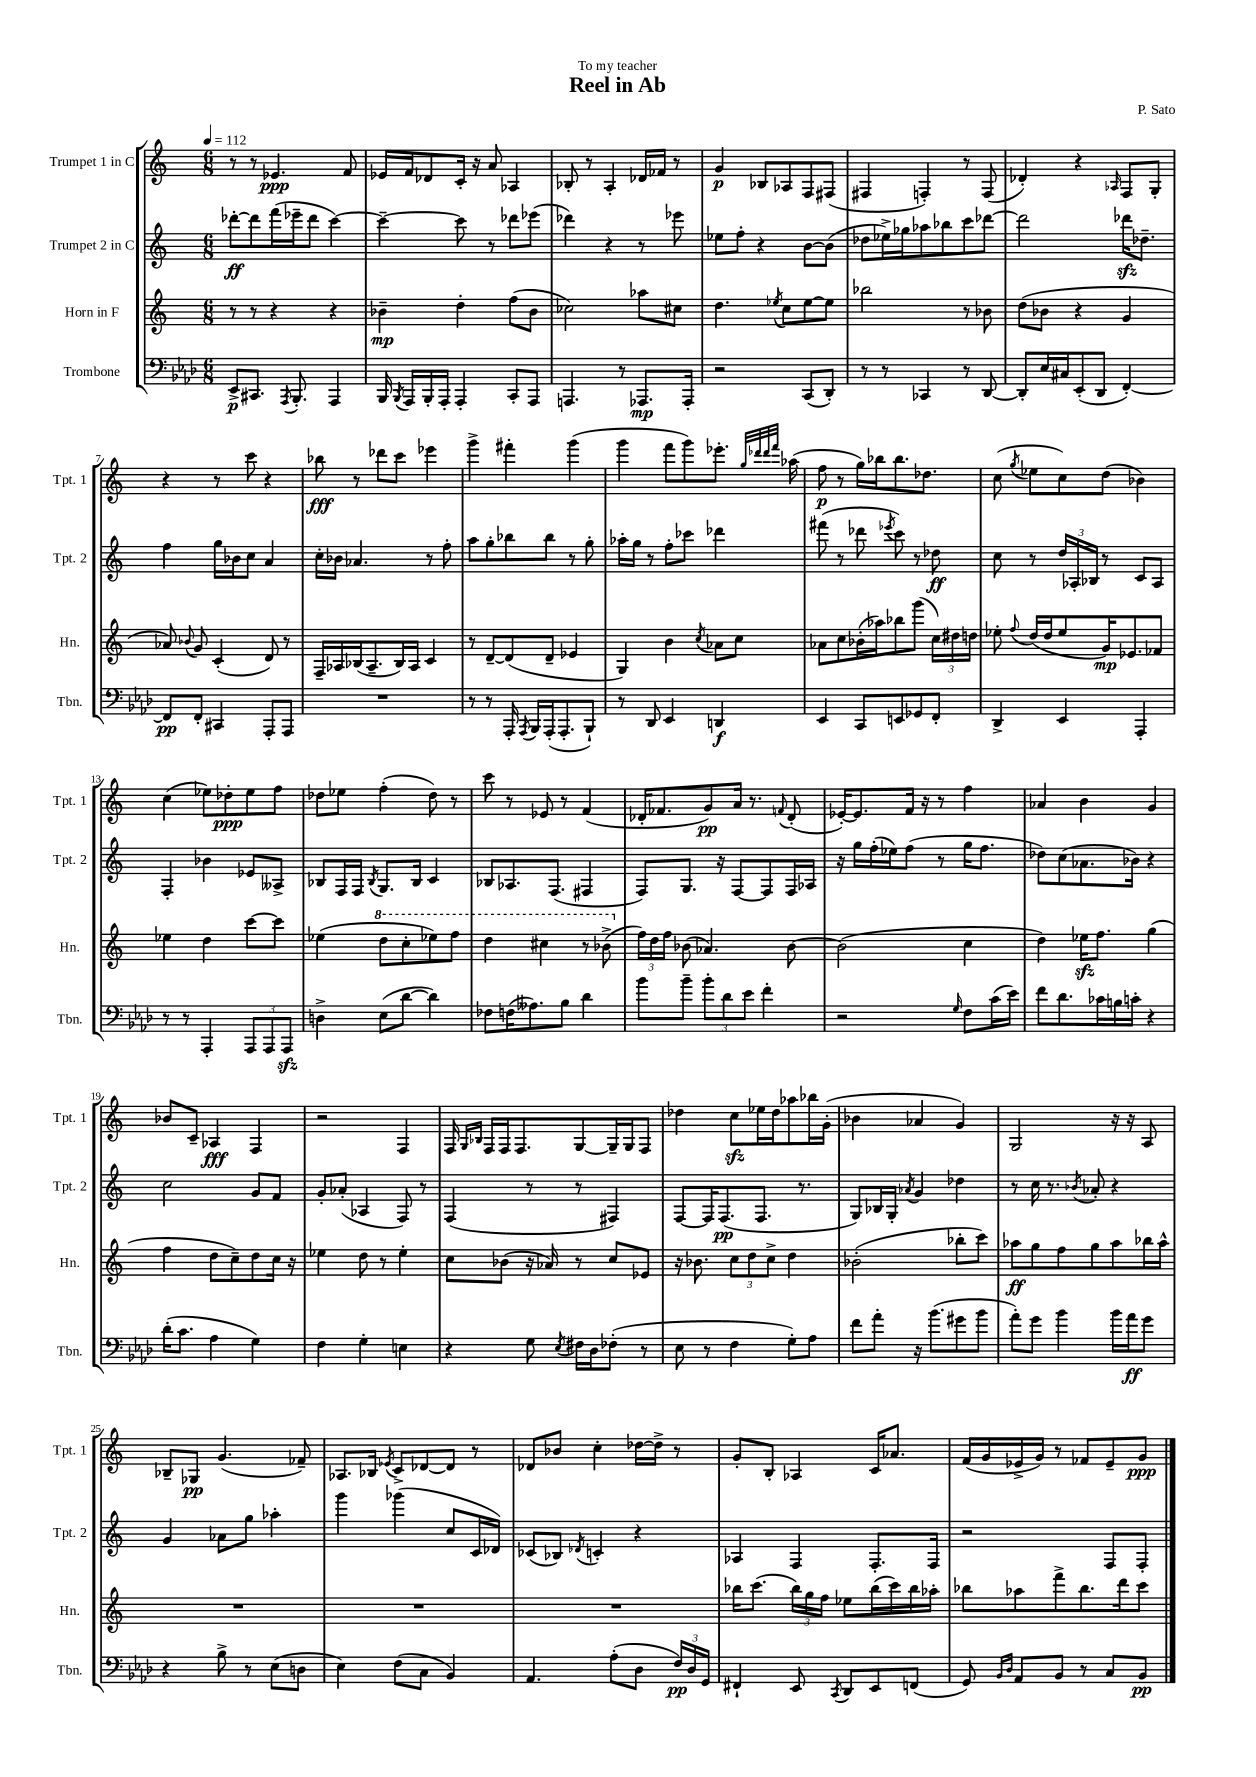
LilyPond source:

\header { title = "Reel in Ab" composer = "P. Sato" dedication = "To my teacher" }
<<
\new StaffGroup <<
\new Staff = "s0" \with { instrumentName = "Trumpet 1 in C" shortInstrumentName = "Tpt. 1" } {
    \clef treble \key c \major \numericTimeSignature \time 6/8 \tempo 4 = 112
    \autoBeamOff r8 r8 ees'4.\ppp f'8 |
    ees'16[ f'16 des'8 c'16]-. r16 a'8 aes4 |
    bes8-. r8 a4-. des'16[ fes'16] r8 |
    g'4\p bes8[ aes8 f8 fis8]( |
    fis4 f4-.) r8 f8( |
    des'4-.) r4 \grace { aes16 } f8[ g8]-. |
    r4 r8 c'''8 r4 |
    bes''8\fff r8 des'''8[ c'''8] ees'''4 |
    g'''4-> fis'''4-. g'''4( |
    g'''4 f'''8[ g'''8) ees'''8.]-. \grace { g''32[ des'''32 des'''32 f'''32] } aes''16( |
    f''8\p r8 g''16[) bes''16 bes''8. des''8.] |
    c''8( \acciaccatura { g''8 } ees''8[ c''8) d''8]( bes'4) |
    c''4( ees''8[) des''8-.\ppp ees''8 f''8] |
    des''8[ ees''8] f''4-.( des''8) r8 |
    c'''8 r8 ees'8 r8 f'4( |
    des'16[-. fes'8. g'8\pp) a'16] r8. \appoggiatura { f'8 } des'8-.( |
    ees'16[~-.) ees'8. f'16] r16 r8 f''4 |
    aes'4 b'4 g'4 |
    bes'8[ c'8]-- aes4\fff f4 |
    r2 f4 |
    f16 \grace { g16[ bes16] } f16[ f16 f8. g8~ g16-- g16 f8] |
    des''4 c''8[\sfz ees''16 des''16 aes''8 bes''16 g'16]-.( |
    bes'4 aes'4 g'4) |
    g2 r16 r16 a8 |
    bes8[-- ges8]\pp g'4.( fes'8--) |
    aes8.[ bes16] \acciaccatura { ees'8 } c'8[-> des'8~ des'8] r8 |
    des'8[ bes'8] c''4-. des''16[~ des''16]-> r8 |
    g'8[-. b8]-. aes4 c'16[ aes'8.] |
    f'16[( g'16 ees'16-> g'16]) r8 fes'8[ ees'8-- g'8]\ppp \bar "|." |
}
\new Staff = "s1" \with { instrumentName = "Trumpet 2 in C" shortInstrumentName = "Tpt. 2" } {
    \clef treble \key c \major \numericTimeSignature \time 6/8
    \autoBeamOff des'''8[~-.\ff des'''8 f'''16( ees'''16-- des'''8] c'''4~) |
    c'''4~-- c'''8 r8 des'''8[ ees'''8]( |
    des'''4) r4 r8 ees'''8 |
    ees''8[ f''8]-. r4 b'8[~ b'8]( |
    des''8[ ees''16->) ges''16 aes''8 bes''8 c'''8 des'''8]~ |
    des'''2 des'''16[\sfz des''8.]-- |
    f''4 g''16[ bes'16 c''8] a'4 |
    c''16[-. bes'16] aes'4. r8 f''8-. |
    a''8[ g''8-. bes''8 bes''8] r8 g''8-. |
    aes''16[-. g''16] r8 f''8[-. ces'''8] des'''4 |
    fis'''8( r8 des'''8 \acciaccatura { ees'''8 } c'''8) r8 des''8\ff |
    c''8 r8 \tuplet 3/2 { d''16[ aes16-. bes16] } r8 c'8[ aes8] |
    f4-. bes'4 ees'8[ aeses8]-> |
    bes8[ f16 f16] \acciaccatura { bes8 } g8.[ bes16] c'4 |
    bes8[ aes8. f8.]( fis4 |
    f8[) g8.] r16 f8[~ f8 f16 aes16] |
    r16 g''16[ f''16-.( ees''16) f''8]( r8 g''16[ f''8.] |
    des''8[) c''8( aes'8. bes'16]) r4 |
    c''2 g'8[ f'8] |
    g'8[-. aes'8]-.( aes4 f8) r8 |
    f4( r8 r8 fis4) |
    f8[~ f16 f8.\pp( f8.] r8. |
    g8[) bes16 g16]-. \acciaccatura { aes'8 } g'4 des''4 |
    r8 c''16 r8. \acciaccatura { bes'8 } aes'8-. r4 |
    g'4 aes'8[ g''8] aes''4-. |
    g'''4 ges'''4( c''8[ c'16 des'16]) |
    ces'8[( bes8]) \acciaccatura { des'8 } c'4-. r4 |
    aes4 f4 f8.[-. f16] |
    r2 f8[ f8]-. \bar "|." |
}
\new Staff = "s2" \with { instrumentName = "Horn in F" shortInstrumentName = "Hn." } {
    \clef treble \key c \major \numericTimeSignature \time 6/8
    \autoBeamOff r8 r8 r4 r4 |
    bes'4--\mp d''4-. f''8[( bes'8] |
    ces''2) aes''8[ cis''8] |
    d''4. \acciaccatura { ees''8 } c''8[ ees''8~ ees''8] |
    bes''2 r8 bes'8 |
    d''8[( bes'8] r4 g'4 |
    aes'8) \appoggiatura { bes'8 } g'8 c'4-.( d'8) r8 |
    f16[-- aes16 bes16( aes8.-- bes16) aes16] c'4 |
    r8 d'8[~-- d'8( d'8]-- ees'4 |
    g4) b'4 \acciaccatura { c''8 } aes'8[ c''8] |
    aes'8[ c''8 bes'16-.( aes''16) bes''8 g'''8]( \tuplet 3/2 { c''16[) dis''16 d''16] } |
    ees''8-. \appoggiatura { f''8 } d''16[( d''16 ees''8 g'16\mp) ees'8. fes'8] |
    ees''4 d''4 c'''8[~ c'''8] |
    ees''4( \ottava #1 d'''8[ c'''8-. ees'''8) f'''8] |
    d'''4 cis'''4 r8 bes''8->( \ottava #0 |
    \tuplet 3/2 { f''16[) d''16 f''16] } bes'8( aes'4.) bes'8~ |
    bes'2( c''4 |
    d''4) ees''16[\sfz f''8.] g''4( |
    f''4 d''8[ c''8--) d''8 c''16] r16 |
    ees''4 d''8 r8 ees''4-. |
    c''8[ bes'8]( r16 aes'16) r8 c''8[ ees'8] |
    r16 bes'8. \tuplet 3/2 { c''8[ d''8 c''8]-> } d''4 |
    bes'2-.( bes''8[-. c'''8]) |
    aes''8[\ff g''8 f''8 g''8 aes''8 bes''16 aes''16]-^ |
    R2. |
    R2. |
    R2. |
    bes''16[ c'''8.]( \tuplet 3/2 { bes''16[) g''16 f''16] } ees''8[ bes''16( c'''16) bes''16 aes''16]-. |
    bes''8[ aes''8 f'''8-> bes''8. d'''16 c'''8] \bar "|." |
}
\new Staff = "s3" \with { instrumentName = "Trombone" shortInstrumentName = "Tbn." } {
    \clef bass \key aes \major \numericTimeSignature \time 6/8
    \autoBeamOff ees,8[->\p cis,8.] \acciaccatura { aes,,8 } bes,,8.-. aes,,4 |
    bes,,16 \acciaccatura { bes,,8 } aes,,16[ bes,,16-. aes,,16]-. aes,,4-. c,8[-. aes,,8] |
    a,,4. r8 aes,,8.[\mp aes,,16]-. |
    r2 c,8[( des,8]-.) |
    r8 r8 ces,4 r8 des,8~ |
    des,8[-. ees16 cis16 ees,8-.( des,8] f,4~-.) |
    f,8[\pp f,8]-. cis,4 aes,,8[-. aes,,8] |
    R2. |
    r8 r8 aes,,16-. \acciaccatura { aes,,8 } bes,,16[ aes,,16-.( aes,,8.-. bes,,8]-!) |
    r8 des,8 ees,4 d,4\f |
    ees,4 c,8[ e,8 ges,8 f,8]-. |
    des,4-> ees,4 aes,,4-. |
    r8 r8 aes,,4-. \tuplet 3/2 { aes,,8[ aes,,8 aes,,8]\sfz } |
    d4-> ees8[( des'8]~ des'4) |
    fes8[ f16( aeses8.) bes8] des'4 |
    bes'8[ bes'8]-- \tuplet 3/2 { bes'8[-. des'8 ees'8] } f'4-. |
    r2 \grace { g16 } f8[ c'16( ees'16]) |
    f'8[ des'8. ces'16 b16 c'16]-. r4 |
    des'16[-.( c'8.] aes4 g4) |
    f4 g4-. e4 |
    r4 g8 \acciaccatura { ees8 } fis16[ des16 fes8]-.( r8 |
    ees8 r8 f4 g8[-.) aes8] |
    f'8[ aes'8]-. r16 bes'8.[( gis'8 bes'8] |
    aes'8[-.) g'8] bes'4 bes'16[ aes'16\ff g'8] |
    r4 bes8-> r8 ees8[( d8] |
    ees4) f8[( c8] bes,4) |
    aes,4. aes8[-.( des8] \tuplet 3/2 { f16[\pp) des16 g,16] } |
    fis,4-! ees,8 \acciaccatura { c,8 } des,8[ ees,8 f,8]( |
    g,8) \grace { bes,16[ des16] } aes,8[ bes,8] r8 c8[ bes,8]\pp \bar "|." |
}
>>
>>
